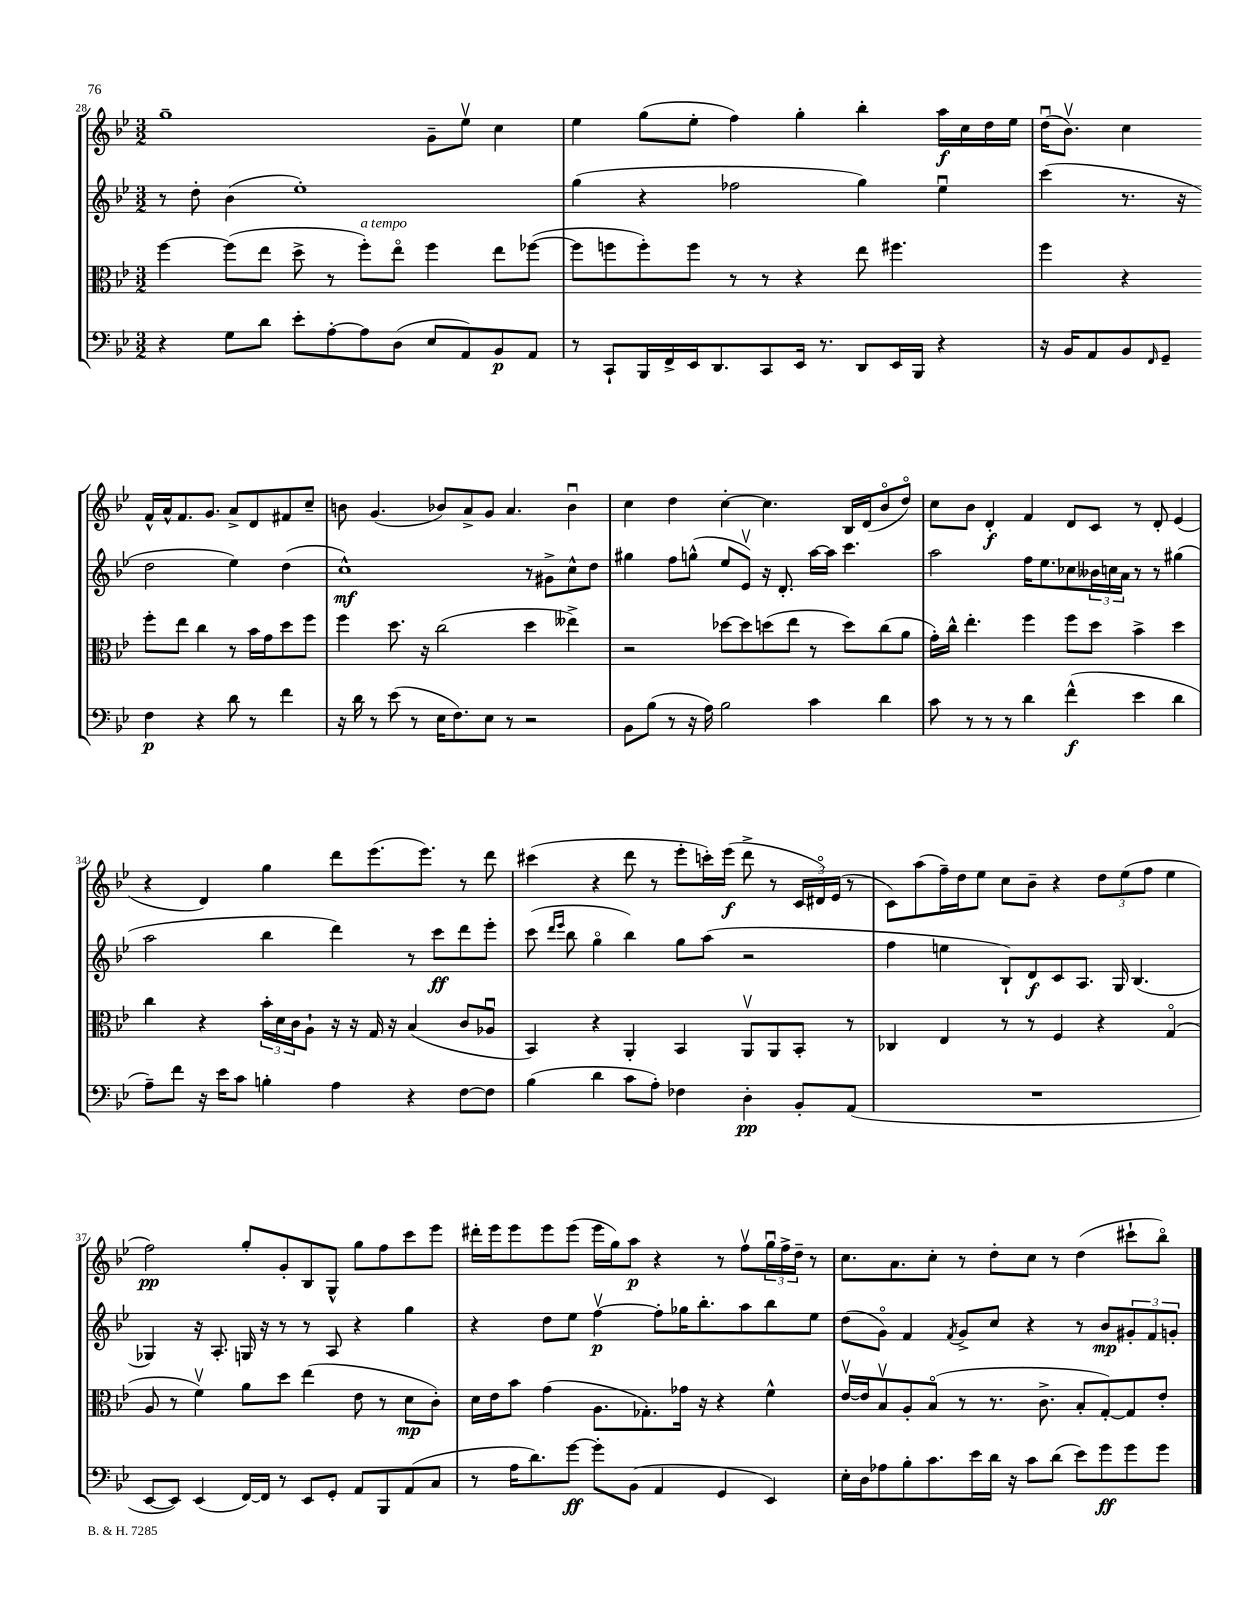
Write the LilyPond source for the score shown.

<<
\new StaffGroup <<
\new Staff = "s0" {
    \clef treble \key bes \major \numericTimeSignature \time 3/2
    g''1-- g'8-- ees''8\upbow c''4 |
    ees''4 g''8( ees''8-. f''4) g''4-. bes''4-. a''16\f c''16 d''16 ees''16 |
    d''16\downbow( bes'8.\upbow) c''4 f'16-^ a'16-^ f'8. g'8. a'8-> d'8 fis'8 c''8-- |
    b'8 g'4.( bes'8) a'8-> g'8 a'4. bes'4\downbow |
    c''4 d''4 c''4~-. c''4. bes16 d'16( bes'8\flageolet d''8\flageolet) |
    c''8 bes'8 d'4-.\f f'4 d'8 c'8 r8 d'8-. ees'4( |
    r4 d'4) g''4 d'''8 ees'''8.( ees'''8.) r8 d'''8 |
    cis'''4( r4 d'''8 r8 ees'''8-. c'''16-.) ees'''16\f( d'''8-> r8 \tuplet 3/2 { c'16 dis'16\flageolet) ees'16( } r8 |
    c'8) a''8( f''16--) d''16 ees''8 c''8 bes'8-- r4 \tuplet 3/2 { d''8 ees''8( f''8 } ees''4 |
    f''2\pp) g''8-. g'8-. bes8 g8-^ g''8 f''8 c'''8 ees'''8 |
    dis'''16-. ees'''16 ees'''8 ees'''8 ees'''8( ees'''16 g''16) a''8\p r4 r8 f''8\upbow \tuplet 3/2 { g''16\downbow f''16-> d''16-- } r8 |
    c''8. a'8. c''8-. r8 d''8-. c''8 r8 d''4( cis'''8-! bes''8\flageolet) \bar "|." |
}
\new Staff = "s1" {
    \clef treble \key bes \major \numericTimeSignature \time 3/2
    r8 d''8-. bes'4( ees''1-.) |
    g''4( r4 fes''2 g''4) ees''4\downbow |
    c'''4( r8. r16 d''2 ees''4) d''4( |
    c''1-^\mf) r8 gis'8-> c''8-^ d''8 |
    gis''4 f''8 g''8-^( ees''8 ees'8\upbow) r16 d'8.-. a''16~ a''16 c'''4. |
    a''2 f''16 ees''8. ces''8 \tuplet 3/2 { beses'16 c''16 a'16 } r8 r8 gis''4( |
    a''2 bes''4 d'''4) r8 c'''8\ff d'''8 ees'''8-. |
    c'''8( \grace { d'''16 ees'''16 } bes''8 g''4\flageolet bes''4) g''8 a''8( r2 |
    f''4 e''4 bes8-!) d'8\f c'8 a8. g16 bes4.( |
    ges4) r16 a8.-. g16 r16 r8 r8 a8 r4 g''4 |
    r4 d''8 ees''8 f''4~\upbow\p f''8-. ges''16 bes''8.-. a''8 bes''8 ees''8 |
    d''8( g'8\flageolet) f'4 \acciaccatura { f'8 } g'8-> c''8 r4 r8 bes'8\mp \tuplet 3/2 { gis'8-. f'8 g'8-. } \bar "|." |
}
\new Staff = "s2" {
    \clef alto \key bes \major \numericTimeSignature \time 3/2
    f''4~ f''8( ees''8 d''8-> r8 f''8-.^\markup { \italic "a tempo" }) ees''8\flageolet f''4 ees''8 fes''8~( |
    fes''8 f''8 f''8-.) f''8 r8 r8 r4 ees''8 fis''4. |
    f''4 r4 f''8-. ees''8 c''4 r8 bes'16 g'16 d''8 f''8 |
    f''4 d''8. r16 c''2( d''4 eeses''4->) |
    r2 des''8~ des''8 d''8( ees''8 r8 d''8) c''8( a'8 |
    g'16-.) c''16-^ ees''4.-. f''4 f''8 d''8 bes'4-> d''4 |
    c''4 r4 \tuplet 3/2 { bes'16-. d'16 c'16 } a8-! r16 r16 g16 r16 bes4( c'8 aes8\downbow |
    bes,4) r4 a,4-. bes,4 a,8\upbow a,8 bes,8-. r8 |
    ces4 ees4 r8 r8 f4 r4 g4\flageolet( |
    a8 r8 f'4\upbow) a'8 d''8 ees''4( ees'8 r8 d'8\mp c'8-.) |
    d'16 ees'16 bes'8 g'4( a8. ges8.-.) ges'16 r16 r4 f'4-^ |
    ees'16~\upbow ees'16 bes8\upbow a8-. bes8\flageolet( r8 r8. c'8.-> bes8-. g8~-.) g8 ees'8-. \bar "|." |
}
\new Staff = "s3" {
    \clef bass \key bes \major \numericTimeSignature \time 3/2
    r4 g8 d'8 ees'8-. a8~-. a8 d8( ees8 a,8) bes,8\p a,8 |
    r8 c,8-! bes,,16 f,16-> ees,16 d,8. c,8 ees,16 r8. d,8 ees,16 bes,,16 r4 |
    r16 bes,16 a,8 bes,8 \grace { f,16 } g,8-- f4\p r4 d'8 r8 f'4 |
    r16 d'16 r8 ees'8( r8 ees16 f8.) ees8 r8 r2 |
    bes,8 bes8( r8 r16 a16) bes2 c'4 d'4 |
    c'8 r8 r8 r8 d'4 f'4-^\f( ees'4 d'4 |
    a8--) f'8 r16 ees'16 c'8 b4-. a4 r4 f8~ f8 |
    bes4( d'4 c'8 a8-.) fes4 d4-.\pp bes,8-. a,8( |
    R1. |
    ees,8~ ees,8) ees,4( f,16~) f,16 r8 ees,8 g,8-. a,8 bes,,8 a,8( c8 |
    r8 a16 d'8.) g'8~\ff g'8-. bes,8( a,4 g,4 ees,4) |
    ees16-. d16 aes8 bes8-. c'8. ees'16 d'16 r16 c'8 d'8( ees'8) g'8\ff g'8 g'8 \bar "|." |
}
>>
>>
\layout { \context { \Score currentBarNumber = #28 } }
